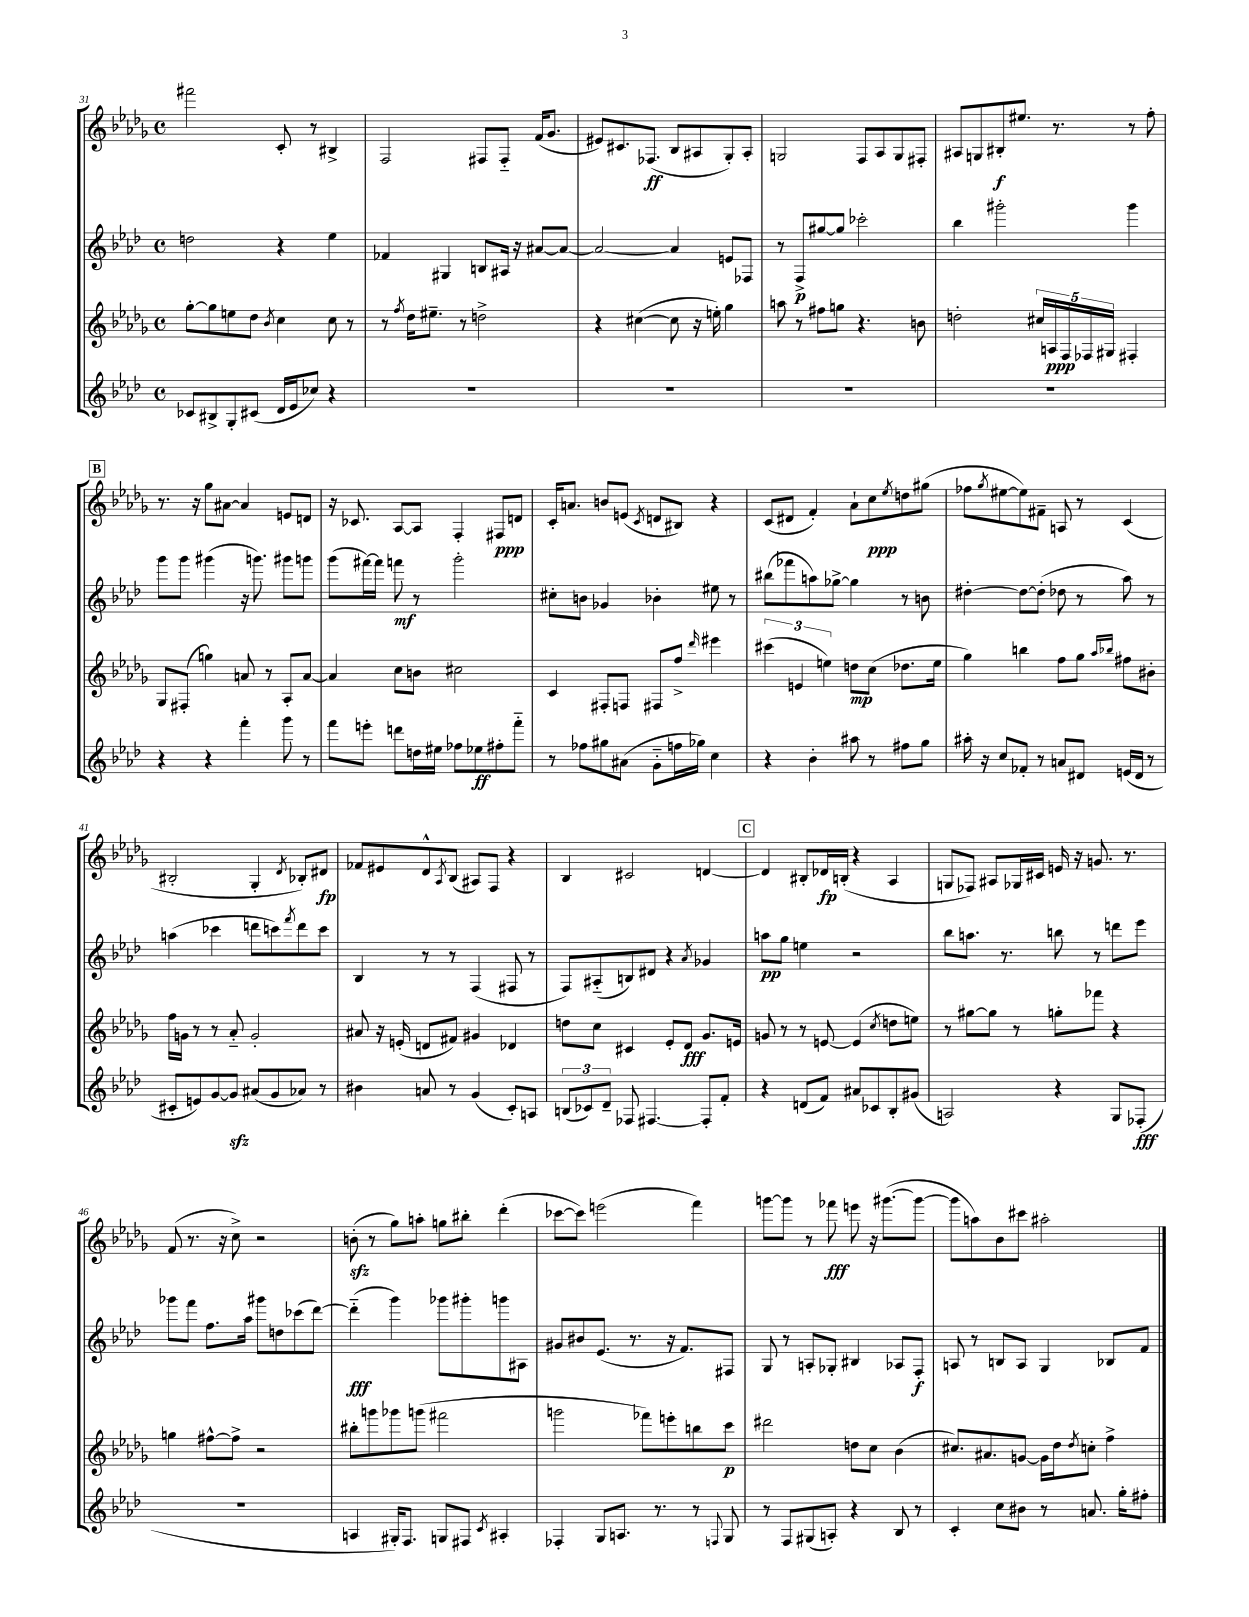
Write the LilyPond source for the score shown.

<<
\new StaffGroup <<
\new Staff = "s0" {
    \clef treble \key des \major \defaultTimeSignature \time 4/4
    fis'''2 c'8-. r8 bis4-> |
    f2 fis8 fis8-_ f'16( ges'8. |
    eis'8) cis'8. fes8.\ff( bes8 ais8 ges8-.) ais8-. |
    g2 f8 aes8 g8 fis8-. |
    ais8 g8 bis8-.\f eis''8. r8. r8 f''8-. |
    \mark \markup { \box "B" } r8. r16 ges''8 ais'8~ ais'4 e'8 d'8 |
    r16 ces'8. aes8~ aes8 f4-. fis8\ppp d'8 |
    c'16-. a'8. b'8 e'8( \acciaccatura { c'8 } d'8 bis8) r4 |
    c'8( dis'8 f'4-.) aes'8-! c''8\ppp \acciaccatura { ees''8 } d''8 gis''8( |
    fes''8 \acciaccatura { ges''8 } eis''8~ eis''8) fis'8-- a8 r8 c'4( |
    bis2-. ges4-. \acciaccatura { des'8 } bes8-.) dis'8\fp |
    fes'8 eis'8 des'8-^ \acciaccatura { aes8 } bes8( ais8) f8 r4 |
    bes4 cis'2 d'4~ |
    \mark \markup { \box "C" } d'4 bis8-. des'16\fp b16-.( r4 aes4 |
    g8 fes8) ais8 ges16 cis'16 e'16 r16 g'8. r8. |
    f'8( r8. r16 c''8->) r2 |
    b'8-.\sfz( r8 ges''8) a''8-. g''8 bis''8-. des'''4-.( |
    ces'''8~ ces'''8) e'''2( f'''4) |
    g'''8~ g'''8 r8 fes'''8\fff e'''8 r16 gis'''8.~( gis'''8~ |
    gis'''8 a''8) bes'8 cis'''8 ais''2-. \bar "|." |
}
\new Staff = "s1" {
    \clef treble \key aes \major \defaultTimeSignature \time 4/4
    d''2 r4 ees''4 |
    fes'4 gis4 b8 ais16 r16 ais'8~ ais'8~ |
    ais'2~ ais'4 e'8 fes8 |
    r8 f8->\p gis''8~ gis''8 ces'''2-. |
    bes''4 gis'''2-. gis'''4 |
    \mark \markup { \box "B" } g'''8 g'''8 gis'''4( r16 g'''8.) gis'''8 g'''8 |
    g'''8( fis'''16~) fis'''16 f'''8\mf r8 g'''2-. |
    cis''8-. b'8 ges'4 bes'4-. eis''8 r8 |
    bis''8( fes'''8 a''8) ges''8~-> ges''4 r8 b'8 |
    dis''4~-. dis''8~ dis''8-.( des''8 r8 aes''8) r8 |
    a''4( ces'''4 d'''8 c'''8) \acciaccatura { f'''8 } d'''8 c'''8 |
    bes4 r8 r8 f4( fis8 r8 |
    f8) ais8-_( b8) dis'8 r4 \acciaccatura { aes'8 } ges'4 |
    \mark \markup { \box "C" } a''8\pp g''8 e''4 r2 |
    bes''8 a''8. r8. b''8 r8 d'''8 ees'''8 |
    ges'''8 f'''8 f''8. aes''16 gis'''8 d''8 ces'''8( des'''8~) |
    des'''4-_\fff( g'''4) ges'''8 gis'''8-. g'''8 ais8 |
    gis'8 bis'8 ees'8.( r8. r16 f'8.) fis8 |
    g8 r8 a8-. ges8-. bis4 aes8 f8-.\f |
    a8 r8 b8 a8 g4 bes8 f'8 \bar "|." |
}
\new Staff = "s2" {
    \clef treble \key des \major \defaultTimeSignature \time 4/4
    ges''8~-. ges''8 e''8 des''8 \acciaccatura { bes'8 } c''4 c''8 r8 |
    r8 \acciaccatura { f''8 } des''16 eis''8.-- r8 d''2-> |
    r4 cis''4~( cis''8 r16 e''16-.) ges''4 |
    a''8 r8 fis''8 g''8 r4. b'8 |
    d''2-. \tuplet 5/4 { cis''16 a16\ppp f16 fes16 gis16 } fis4-. |
    \mark \markup { \box "B" } ges8 fis8-.( g''4) a'8 r8 aes8-. a'8~ |
    a'4 c''8 b'8 cis''2 |
    c'4 fis8-. f8 fis8 f''8-> \grace { des'''16 } eis'''4 |
    \tuplet 3/2 { cis'''4( e'4 e''4) } d''8\mp c''8( des''8. e''16 |
    ges''4) b''4 f''8 ges''8 \grace { aes''16 bes''16 } fis''8 bis'8-. |
    f''16 g'16 r8 r8 aes'8-_ g'2-. |
    ais'8 r16 e'16-.( d'8 fis'8) gis'4 des'4 |
    d''8 c''8 cis'4 ees'8-. des'8\fff ges'8. e'16 |
    \mark \markup { \box "C" } g'8 r8 r8 e'8~ e'4( \acciaccatura { c''8 } d''8 e''8) |
    r8 gis''8~ gis''8 r8 g''8-. fes'''8 r4 |
    g''4 fis''8~-^ fis''8-> r2 |
    bis''8-. g'''8 ges'''8 g'''8( fis'''2 |
    g'''2 fes'''8) e'''8-. b''8 c'''8\p |
    dis'''2 d''8 c''8 bes'4( |
    cis''8.) ais'8. g'8~ g'16 des''16 \acciaccatura { des''8 } c''8-. f''4-> \bar "|." |
}
\new Staff = "s3" {
    \clef treble \key aes \major \defaultTimeSignature \time 4/4
    ces'8 bis8-> g8-. cis'8( des'16 ees'16 ces''8) r4 |
    R1 |
    R1 |
    R1 |
    R1 |
    \mark \markup { \box "B" } r4 r4 f'''4-. g'''8 r8 |
    f'''8 e'''8-. d'''8 d''16 eis''16 fes''8 ees''8\ff fis''8-. f'''8-_ |
    r8 fes''8 gis''8 ais'8( g'8-_ f''16 ges''16) c''4 |
    r4 bes'4-. ais''8 r8 fis''8 g''8 |
    ais''16-. r16 c''8 fes'8-. r8 a'8 dis'8 e'16( dis'16 r8 |
    cis'8-. e'8) g'8~ g'8\sfz ais'8( g'8 aes'8) r8 |
    bis'4 a'8 r8 g'4( c'8-.) a8 |
    \tuplet 3/2 { b8( ces'8) des'8-- } fes8 fis4.~ fis8-. f'8-. |
    \mark \markup { \box "C" } r4 d'8( f'8) ais'8 ces'8 bes8-. gis'8( |
    a2) r4 g8 fes8-.\fff( |
    R1 |
    a4 gis16-.) f8. g8 fis8 \acciaccatura { c'8 } ais4-. |
    fes4-. g8 a8. r8. r8 \appoggiatura { f8 } g8 |
    r8 f8 gis8( a8-.) r4 bes8 r8 |
    c'4-. c''8 bis'8 r8 a'8. g''16-. fis''8-. \bar "|." |
}
>>
>>
\layout { \context { \Score currentBarNumber = #31 } }
